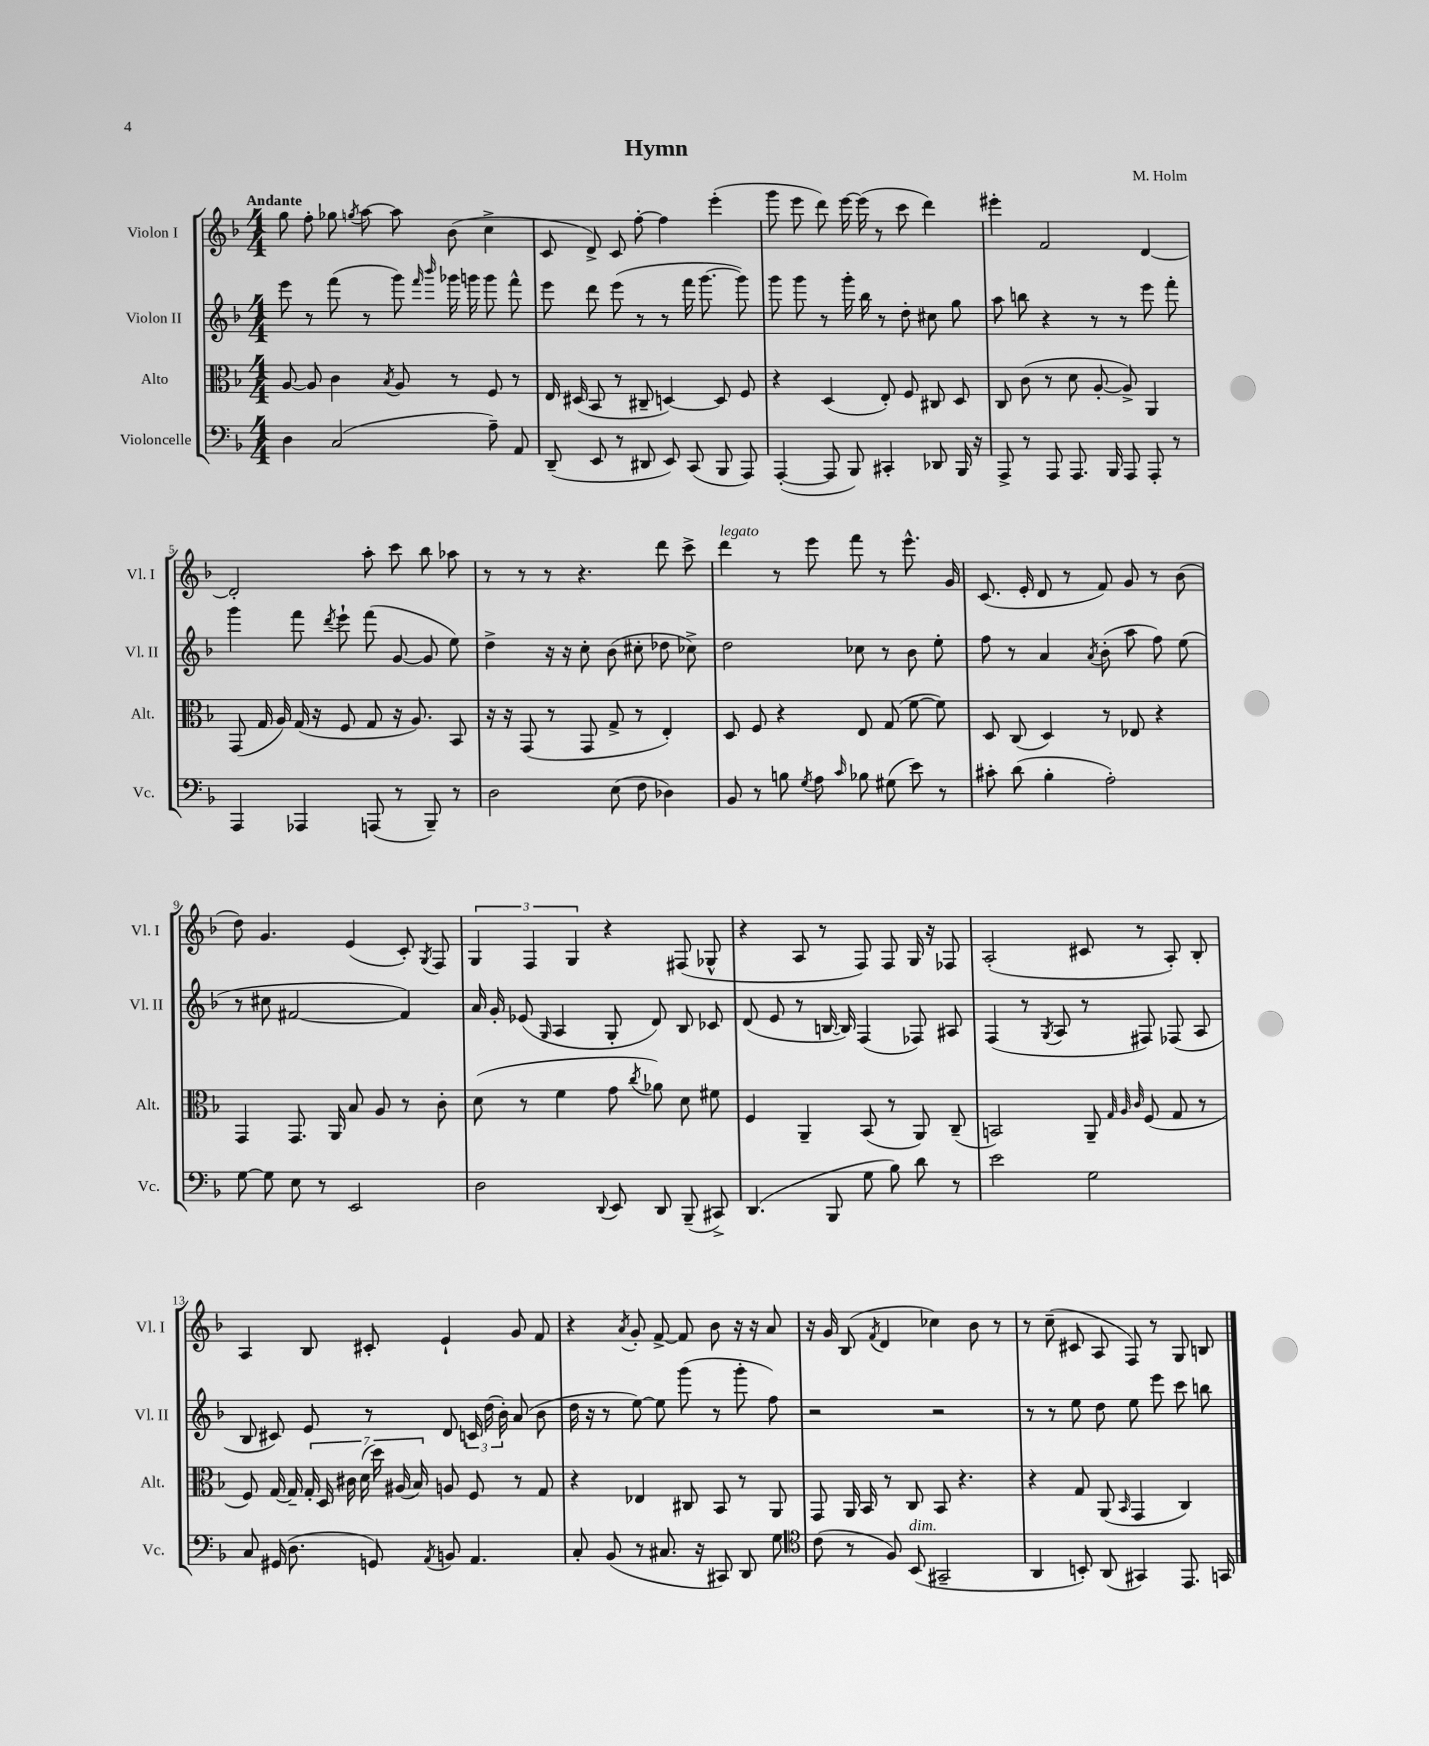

**kern	**kern	**kern	**kern
*staff4	*staff3	*staff2	*staff1
*clefF4	*clefC3	*clefG2	*clefG2
*k[b-]	*k[b-]	*k[b-]	*k[b-]
*M4/4	*M4/4	*M4/4	*M4/4
4D	[8A	8eee	8gg
.	8A]	8r	8ff'
(2C	4c	(8fff	8gg-
.	.	.	8qgg
.	.	8r	[8aa
.	8qB-	.	.
.	8A	8ggg)	8aa]
.	.	16qqfff	.
.	.	16qqbbb-	.
.	8r	16ggg-	(8b-
.	.	16ggg	.
8A~)	8F	8ggg	4cc^
8AA	8r	8fff^^	.
=	=	=	=
(8DD~	16E	8eee	8c
.	(16D#	.	.
8EE	8BB-	8ddd	8d^)
8r	8r	(8eee	8c
8DD#	8C#~	8r	[8ff'
8EE)	[4D)	8r	4ff]
(8CC	.	16fff	.
.	.	[8.ggg	.
8BBB-	8D]	.	(4eee'
8AAA)	8F	8ggg])	.
=	=	=	=
([4AAA'	4r	8ggg	8ggg
.	.	8ggg	8eee
8AAA]	(4D	8r	8ddd)
8BBB-)	.	16ggg'	[16eee
.	.	16bb-	(16eee]
4CC#'	8E')	8r	8r
.	8F	8dd'	8ccc
8DD-	8C#	8cc#	4ddd)
16BBB-	8D	8gg	.
16r	.	.	.
=	=	=	=
8AAA^	8C	8aa	4eee#'
8r	(8c	8bb	.
8AAA	8r	4r	2f
8.AAA	8d	.	.
.	[8A'	8r	.
16BBB-	.	.	.
8AAA	8A^])	8r	.
8AAA'	4AA	8eee	[4d
8r	.	8fff'	.
=	=	=	=
4AAA	(8GG	4ggg	2d']
.	16G	.	.
.	16A)	.	.
4AAA-	(16G	8fff	.
.	16r	.	.
.	.	8qddd	.
.	8F	8eee`	.
(8AAA	8G	(8fff	8aa'
8r	16r	[8g	8ccc
.	8.A)	.	.
8BBB-~)	.	8g]	8bb-
8r	8BB-	8ee)	8aa-
=	=	=	=
2D	16r	4dd^	8r
.	16r	.	.
.	(8GG	.	8r
.	8r	16r	8r
.	.	16r	.
.	8GG	8cc'	4.r
(8E	8G^	(8b-	.
8F	8r	8cc#'	.
4D-)	4E')	8dd-	8ddd
.	.	8cc-^)	8ccc^
=	=	=	=
8BB-	8D	2dd	4ddd
8r	8F	.	.
8B	4r	.	8r
8qG	.	.	.
8A	.	.	8eee
16qqc	.	.	.
8B-	8E	8cc-	8fff
(8G#	(8G	8r	8r
8e)	[8f	8b-	8.eee^^
8r	8f])	8ee'	.
.	.	.	16g
=	=	=	=
8c#'	8D	8ff	(8.c
(8d	(8C	8r	.
.	.	.	16e'
4B-'	4D)	4a	8d
.	.	.	8r
.	.	8qa	.
2A')	8r	(8b-'	8f)
.	8E-	8aa	8g
.	4r	8ff)	8r
.	.	(8ee	(8b-
=	=	=	=
[8G	4GG	8r	8dd)
8G]	.	8cc#	4.g
8E	8.GG	[2f#	.
8r	.	.	.
.	16AA	.	.
2EE	8B-	.	(4e
.	8A	.	.
.	8r	4f#])	8c')
.	.	.	8qG
.	8c'	.	8F
=	=	=	=
2D	(8d	16a	6G
.	.	16g'	.
.	8r	(8e-	.
.	.	.	6F
.	.	16qqG	.
.	4f	4A	.
.	.	.	6G
8qqDD	.	.	.
8EE	8g	8G'	4r
.	8qcc	.	.
8DD	8a-)	8d)	.
(8BBB-~	8d	8B-	(8F#
8CC#^)	8f#	8c-	8G-^^
=	=	=	=
(4.DD	4F	(8d	4r
.	.	8e	.
.	4AA~	8r	8A
8BBB-	.	[16B	8r
.	.	16B])	.
8G	(8BB-	(4F	8F)
8B-)	8r	.	8F
8d	8AA)	8F-)	16G
.	.	.	16r
8r	(8C~	8A#	8F-
=	=	=	=
2e	2BB)	(4F	(2A'
.	.	8r	.
.	.	8qG	.
.	.	8A	.
2G	8AA~	8r	8c#
.	32qqG	.	.
.	32qqA	.	.
.	32qqc	.	.
.	(8F	8F#)	8r
.	8G	(8F-	8A')
.	8r	8A	8B-'
=	=	=	=
8C	8F)	8B-	4A
(16GG#	[16G	8c#)	.
8.D	16G~]	.	.
.	28G'	8e	8B-
.	28D	.	.
.	28c#	.	.
.	(28d	.	.
8GG)	.	8r	8c#'
.	28dd)	.	.
.	(28A#	.	.
.	28B-)	.	.
8qAA	.	.	.
8BB	8A	8d	4e`
4.AA	8F	24c	.
.	.	(24dd	.
.	.	24b-')	.
.	8r	(8a	8g
.	8G	8b-	8f
=	=	=	=
8C'	4r	16dd	4r
.	.	16r	.
(8BB-	.	8r	.
.	.	.	8qa
8r	4E-	[8ee)	8g'
8.C#	.	8ee]	[8f^
.	8C#	(8ggg	8f]
16r	.	.	.
8CC#)	8BB-	8r	8b-
8DD	8r	8ggg'	16r
.	.	.	16r
8G	8AA	8ff)	8a
=	=	=	=
*clefC4	*	*	*
(8c	8GG	2r	16r
.	.	.	16g
8r	16AA	.	(8B-
.	16BB-	.	.
.	.	.	8qf
8F)	8r	.	4d
(8BB-	8C	.	.
2GG#~	8BB-	2r	4cc-)
.	4.r	.	.
.	.	.	8b-
.	.	.	8r
=	=	=	=
4AA	4r	8r	8r
.	.	8r	(8cc~
8BB')	8G	8ee	8c#
(8AA	(8AA	8dd	8A
.	16qqBB-	.	.
4GG#)	4GG	8ee	8F)
.	.	8eee	8r
8.EE	4C)	8ccc	8G
.	.	8bb	8B
16GG	.	.	.
==	==	==	==
*-	*-	*-	*-
